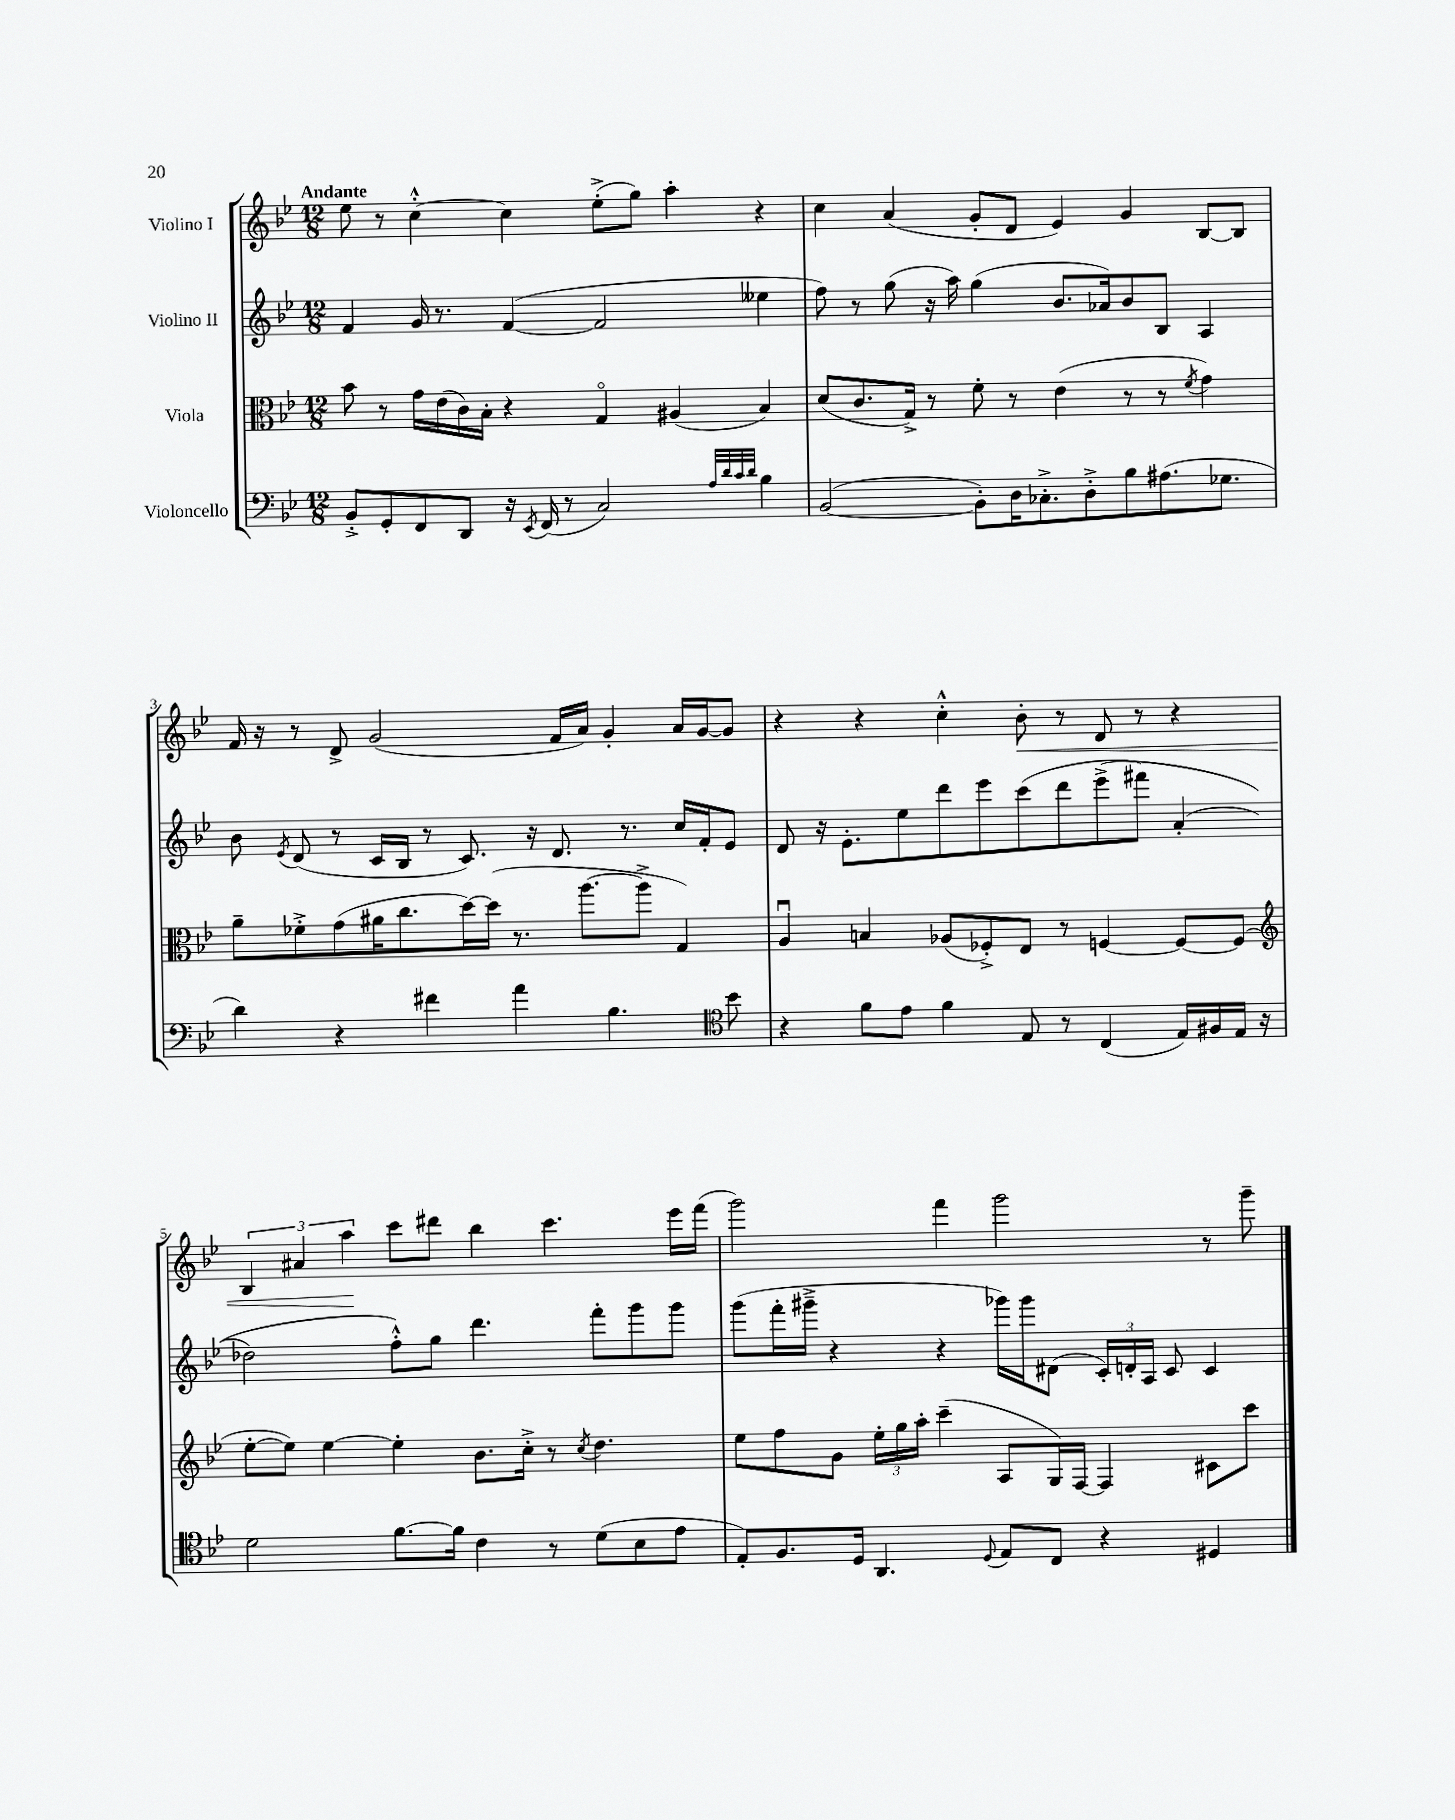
<<
\new StaffGroup <<
\new Staff = "s0" \with { instrumentName = "Violino I" } {
    \clef treble \key bes \major \numericTimeSignature \time 12/8 \tempo "Andante"
    \autoBeamOff ees''8 r8 c''4~-.-^ c''4 ees''8[-.->( g''8]) a''4-. r4 |
    c''4 a'4( g'8[-. d'8] ees'4) g'4 bes8[~ bes8] |
    f'16 r16 r8 d'8-> g'2( f'16[ a'16]) g'4-. a'16[ g'16~ g'8] |
    r4 r4 c''4-.-^ bes'8-.\< r8 d'8 r8 r4 |
    \tuplet 3/2 { bes4 ais'4 a''4\! } c'''8[ dis'''8] bes''4 c'''4. ees'''16[ f'''16]( |
    g'''2) f'''4 g'''2 r8 g'''8-- \bar "|." |
}
\new Staff = "s1" \with { instrumentName = "Violino II" } {
    \clef treble \key bes \major \numericTimeSignature \time 12/8
    \autoBeamOff f'4 g'16 r8. f'4~( f'2 eeses''4 |
    f''8) r8 g''8( r16 a''16) g''4( bes'8.[ aes'16) bes'8 bes8] a4 |
    bes'8 \acciaccatura { ees'8 } d'8( r8 c'16[ bes16] r8 c'8.) r16 d'8. r8. c''16[ f'16-. ees'8] |
    d'8 r16 ees'8.[-. ees''8 d'''8 ees'''8 c'''8( d'''8 ees'''8->\( fis'''8]) a'4-.( |
    des''2) f''8[-.-^\) g''8] d'''4. f'''8[-. g'''8 g'''8] |
    g'''8[( f'''16-. gis'''16]---> r4 r4 ges'''16[) ges'''16 dis'8]( \tuplet 3/2 { c'16[-.) d'16-. a16] } c'8 c'4 \bar "|." |
}
\new Staff = "s2" \with { instrumentName = "Viola" } {
    \clef alto \key bes \major \numericTimeSignature \time 12/8
    \autoBeamOff bes'8 r8 g'16[ ees'16( c'16) bes16]-. r4 g4\flageolet ais4( bes4) |
    d'8[( c'8. g16]->) r8 f'8-. r8 ees'4( r8 r8 \acciaccatura { f'8 } g'4) |
    a'8[-- fes'8-.-> g'8( ais'16 c''8. d''16~) d''16]( r8. a''8.[~ a''8]-> g4) |
    a4\downbow b4 aes8[( fes8-.->) ees8] r8 f4~ f8[~ f8]( |
    \clef treble ees''8[~-. ees''8]) ees''4~ ees''4-. bes'8.[ c''16]-.-> r8 \acciaccatura { c''8 } d''4. |
    ees''8[ f''8 g'8] \tuplet 3/2 { ees''16[-. g''16 a''16]-. } c'''4--( a8[ g16) f16]~ f4 cis'8[ c'''8] \bar "|." |
}
\new Staff = "s3" \with { instrumentName = "Violoncello" } {
    \clef bass \key bes \major \numericTimeSignature \time 12/8
    \autoBeamOff bes,8[-.-> g,8-. f,8 d,8] r16 \acciaccatura { ees,8 } f,16( r8 c2) \grace { a32[ d'32 c'32 d'32] } bes4 |
    bes,2~( bes,8[-.) d16 ces8.-.-> d8-.-> bes8 ais8.( ges8.] |
    d'4) r4 fis'4 a'4 bes4. \clef tenor bes'8 |
    r4 f'8[ ees'8] f'4 ees8 r8 c4( ees16[) fis16 ees16] r16 |
    d'2 f'8.[~ f'16] c'4 r8 d'8[( bes8 ees'8] |
    ees8[-.) f8. d16] a,4. \appoggiatura { d8 } ees8[ c8] r4 dis4 \bar "|." |
}
>>
>>
